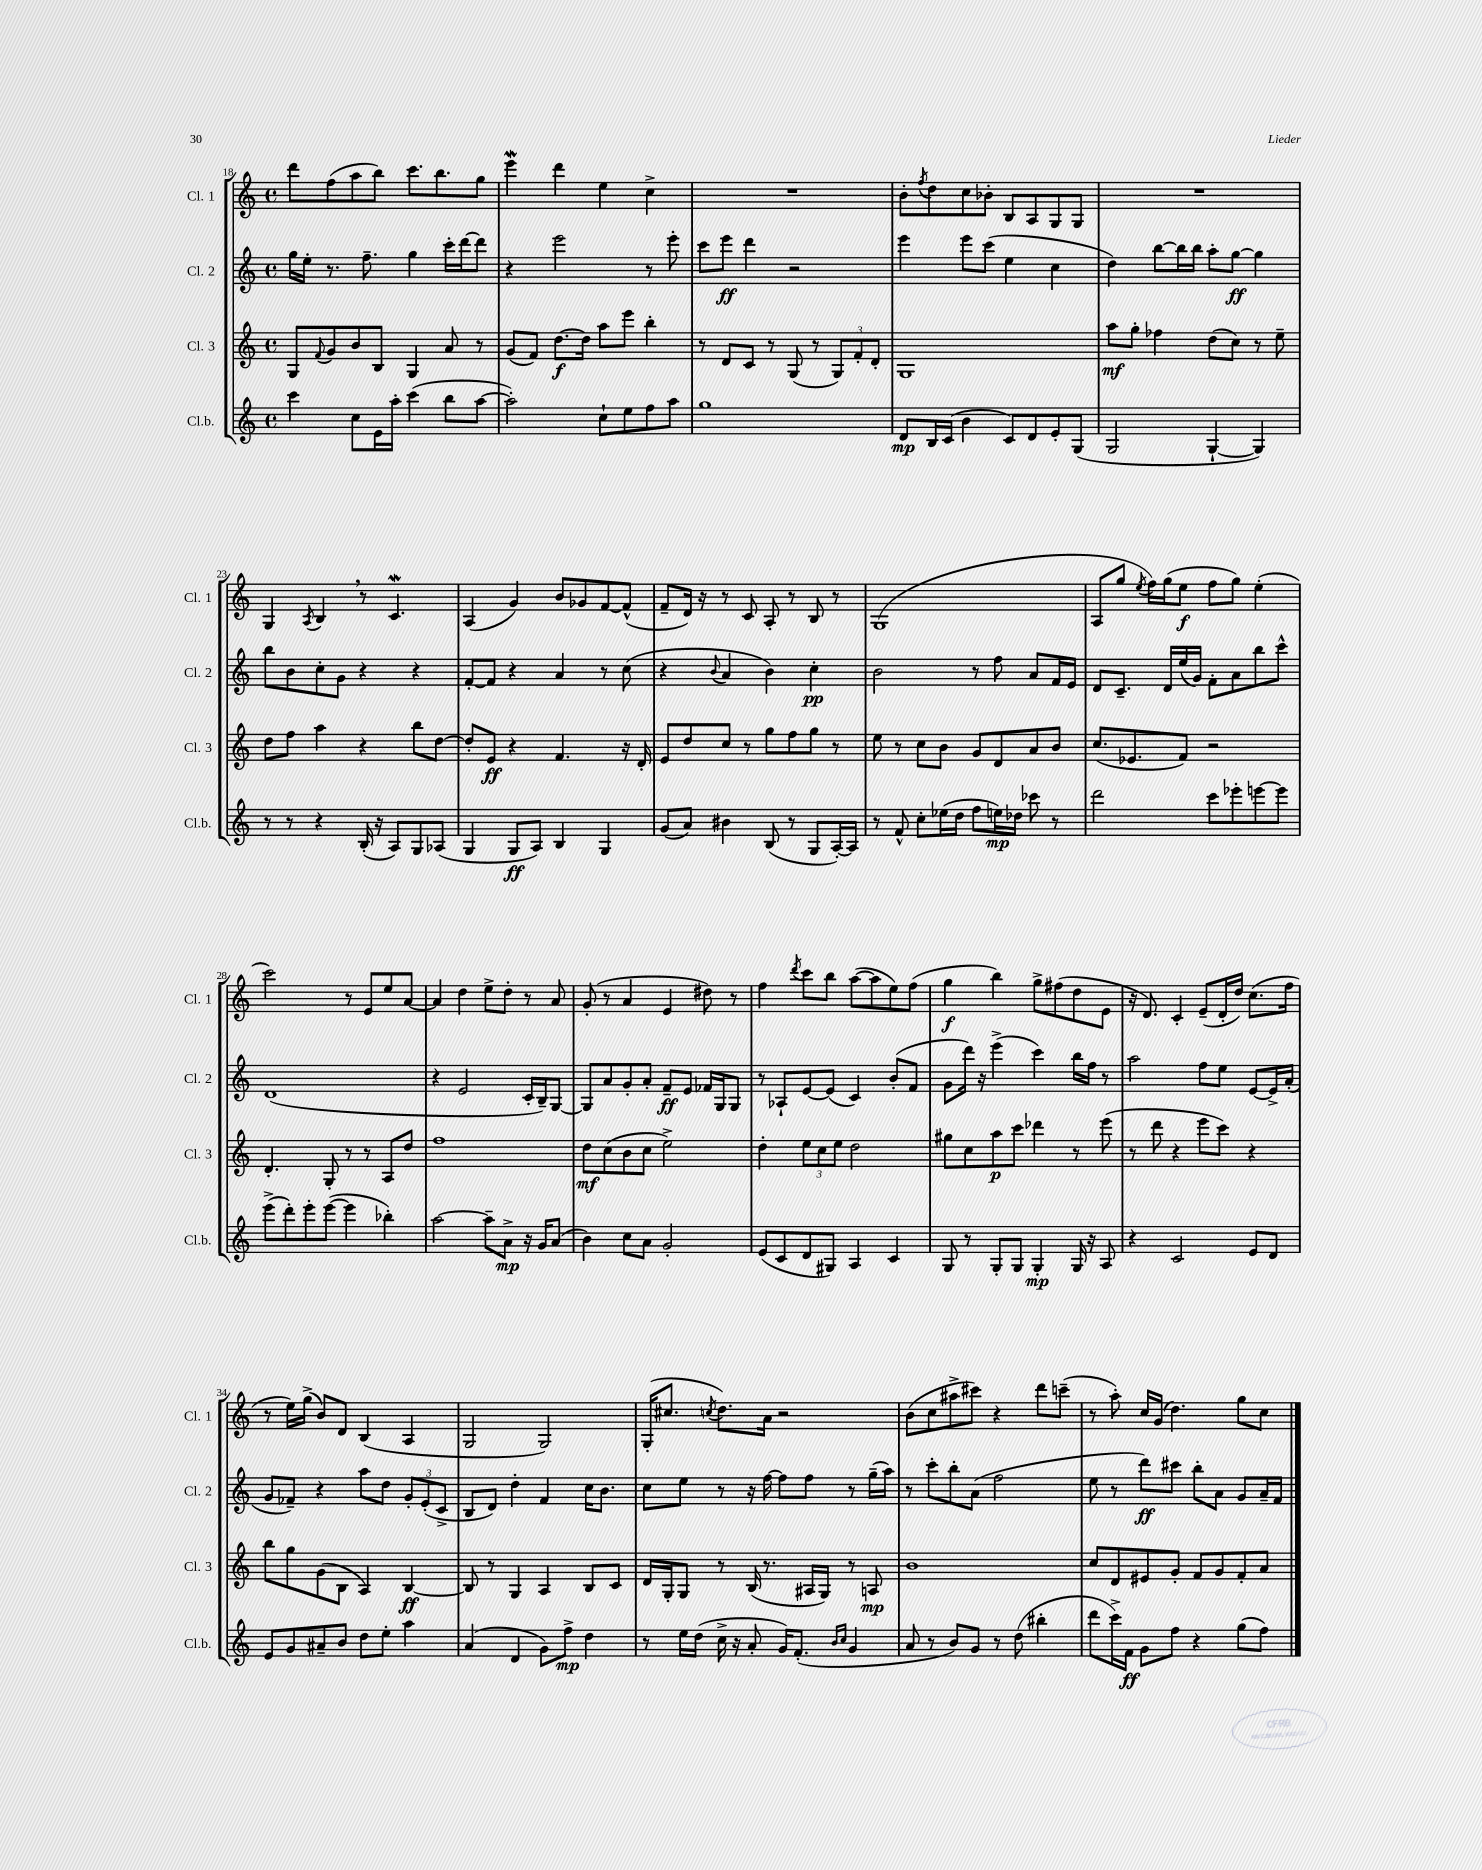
<<
\new StaffGroup <<
\new Staff = "s0" \with { instrumentName = "Cl. 1" shortInstrumentName = "Cl. 1" } {
    \clef treble \key c \major \defaultTimeSignature \time 4/4
    d'''8 f''8( a''8 b''8) c'''8. b''8. g''8 |
    e'''4\mordent d'''4 e''4 c''4-> |
    R1 |
    b'8-. \acciaccatura { f''8 } d''8 c''8 bes'8-. b8 a8 g8 g8 |
    R1 |
    g4 \acciaccatura { a8 } b4 \breathe r8 c'4.\mordent |
    a4( g'4) b'8 ges'8 f'8~ f'8-^( |
    f'8-- d'16) r16 r8 c'8 a8-. r8 b8 r8 |
    g1( |
    a8 g''8 \acciaccatura { e''8 } f''16) g''16( e''8\f f''8 g''8) e''4-.( |
    c'''2) r8 e'8 e''8 a'8~ |
    a'4 d''4 e''8-> d''8-. r8 a'8 |
    g'8-.( r8 a'4 e'4 dis''8) r8 |
    f''4 \acciaccatura { d'''8 } c'''8 b''8 a''8~( a''8 e''8) f''8( |
    g''4\f b''4) g''8-> fis''8( d''8 e'8 |
    r16 d'8.) c'4-. e'8--( d'16-. d''16) c''8.( f''16 |
    r8 e''16) g''16->( b'8) d'8 b4( a4 |
    g2 g2) |
    g16-.( cis''8. \acciaccatura { c''8 } d''8.) a'16 r2 |
    b'8( c''8 ais''8-> cis'''8) r4 d'''8 c'''8--( |
    r8 a''8-.) c''16 g'16( d''4.) g''8 c''8 \bar "|." |
}
\new Staff = "s1" \with { instrumentName = "Cl. 2" shortInstrumentName = "Cl. 2" } {
    \clef treble \key c \major \defaultTimeSignature \time 4/4
    g''16 e''16-. r8. f''8.-- g''4 c'''16-. d'''16~ d'''8 |
    r4 e'''2 r8 e'''8-. |
    c'''8 e'''8\ff d'''4 r2 |
    e'''4 e'''8 c'''8( e''4 c''4 |
    d''4) b''8~ b''16 b''16 a''8-. g''8~\ff g''4 |
    b''8 b'8 c''8-. g'8 r4 r4 |
    f'8~-. f'8 r4 a'4 r8 c''8( |
    r4 \appoggiatura { b'8 } a'4 b'4) c''4-.\pp |
    b'2 r8 f''8 a'8 f'16 e'16 |
    d'8 c'8.-- d'16 e''16( g'16) f'8-. a'8 b''8 c'''8-^ |
    d'1( |
    r4 e'2 c'16-. b16--) g8~ |
    g8 a'8 g'8-. a'8-. f'8--\ff e'8 fes'16 g16 g8 |
    r8 aes8-! e'8~ e'8( c'4) b'8-.( f'8 |
    g'8 d'''16) r16 e'''4->( c'''4) b''16 f''16 r8 |
    a''2 f''8 e''8 e'8~ e'16-> a'16-.( |
    g'8 fes'8--) r4 a''8 d''8 \tuplet 3/2 { g'8-. e'8-.( c'8-> } |
    b8 d'8) d''4-. f'4 c''16 b'8. |
    c''8 e''8 r8 r16 f''16~ f''8 f''8 r8 g''16--( a''16) |
    r8 c'''8-. b''8-. a'8( f''2 |
    e''8 r8 d'''8\ff) cis'''8 b''8-. a'8 g'8 a'16-- f'16 \bar "|." |
}
\new Staff = "s2" \with { instrumentName = "Cl. 3" shortInstrumentName = "Cl. 3" } {
    \clef treble \key c \major \defaultTimeSignature \time 4/4
    g8 \appoggiatura { f'8 } g'8 b'8 b8 g4 a'8 r8 |
    g'8( f'8) d''8.~\f d''16 a''8 e'''8 b''4-. |
    r8 d'8 c'8 r8 g8( r8 \tuplet 3/2 { g8) f'8-. d'8-. } |
    g1 |
    a''8\mf g''8-. fes''4 d''8( c''8) r8 e''8-- |
    d''8 f''8 a''4 r4 b''8 d''8~ |
    d''8-. e'8\ff r4 f'4. r16 d'16-. |
    e'8 d''8 c''8 r8 g''8 f''8 g''8 r8 |
    e''8 r8 c''8 b'8 g'8 d'8 a'8 b'8 |
    c''8.( ees'8. f'8) r2 |
    d'4.-. g8-. r8 r8 a8 d''8 |
    f''1 |
    d''8\mf c''8( b'8 c''8 e''2->) |
    d''4-. \tuplet 3/2 { e''8 c''8 e''8 } d''2 |
    gis''8 c''8 a''8\p c'''8 des'''4 r8 e'''8( |
    r8 d'''8 r4 e'''8 c'''8) r4 |
    b''8 g''8 g'8( b8 a4) b4~\ff |
    b8 r8 g4 a4 b8 c'8 |
    d'16 g16-. g8 r8 b16( r8. ais16 g16) r8 a8\mp |
    b'1 |
    c''8 d'8 eis'8 g'8-. f'8 g'8 f'8-. a'8 \bar "|." |
}
\new Staff = "s3" \with { instrumentName = "Cl.b." shortInstrumentName = "Cl.b." } {
    \clef treble \key c \major \defaultTimeSignature \time 4/4
    c'''4 c''8 e'16 a''16-. c'''4( b''8 a''8~ |
    a''2-.) c''8-! e''8 f''8 a''8 |
    g''1 |
    d'8\mp b16 c'16( b'4 c'8) d'8 e'8-. g8( |
    g2 g4~-! g4) |
    r8 r8 r4 b16-.( r16 a8) g8 aes8( |
    g4 g8\ff a8) b4 g4 |
    g'8( a'8) bis'4 b8( r8 g8 a16~-.) a16 |
    r8 f'8-^ c''8-. ees''16( d''16 f''8 e''16\mp) des''16 ces'''8 r8 |
    d'''2 c'''8 ees'''8-. e'''8~ e'''8 |
    e'''8->( d'''8-.) e'''8-. e'''8~( e'''4 bes''4-.) |
    a''2~ a''8-- a'8->\mp r16 g'16 a'8( |
    b'4) c''8 a'8 g'2-. |
    e'8( c'8 d'8 gis8) a4 c'4 |
    g8 r8 g8-. g8 g4-.\mp g16 r16 a8 |
    r4 c'2 e'8 d'8 |
    e'8 g'8 ais'8-- b'8 d''8 e''8-. a''4 |
    a'4( d'4 g'8) f''8->\mp d''4 |
    r8 e''16 d''16( c''16-> r16 a'8-. g'16) f'8.-.( \grace { b'16 c''16 } g'4 |
    a'8 r8 b'8) g'8 r8 d''8( bis''4-. |
    d'''8 c'''16->) f'16\ff g'8 f''8 r4 g''8( f''8) \bar "|." |
}
>>
>>
\layout { \context { \Score currentBarNumber = #18 } }
